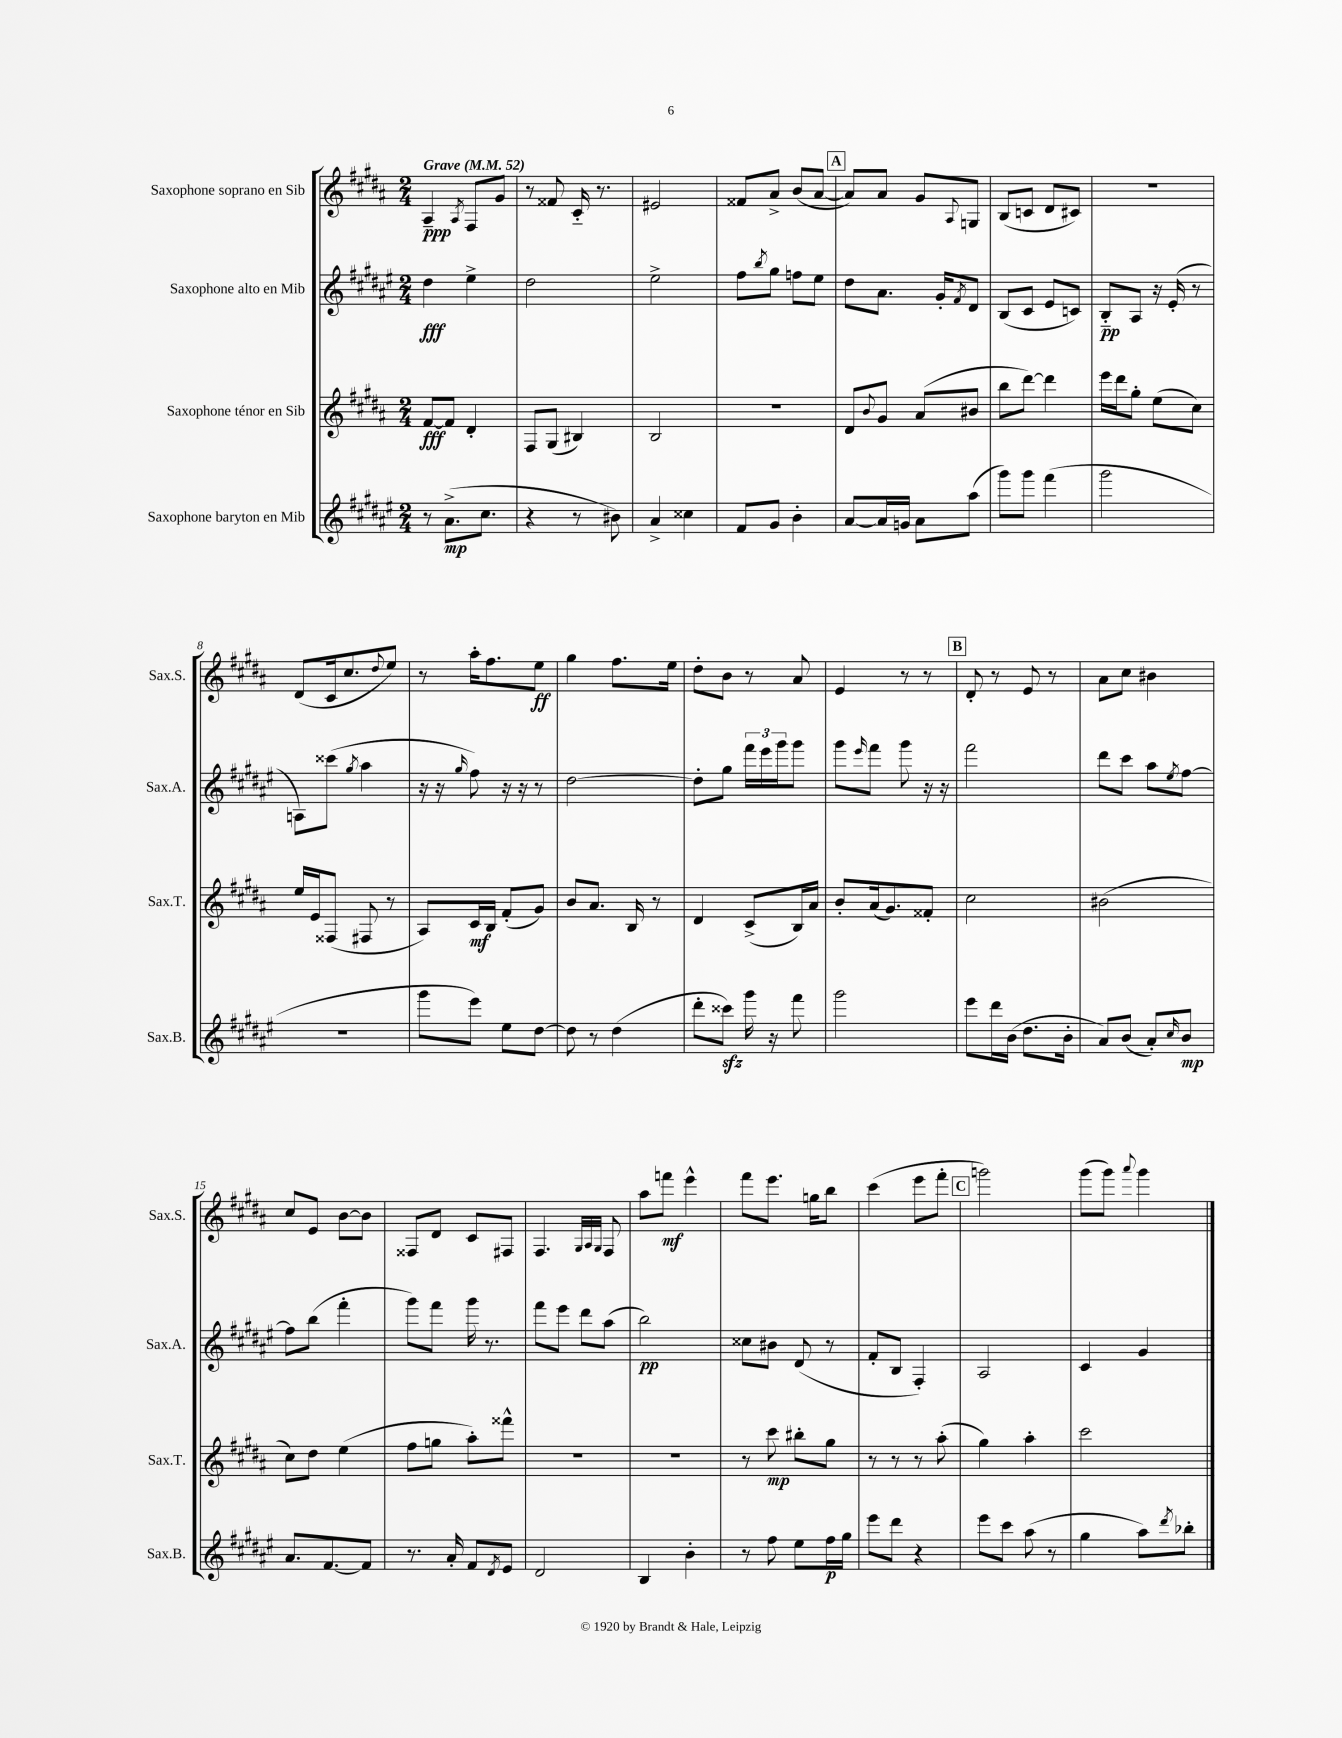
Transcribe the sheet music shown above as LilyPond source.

<<
\new StaffGroup <<
\new Staff = "s0" \with { instrumentName = "Saxophone soprano en Sib" shortInstrumentName = "Sax.S." } {
    \clef treble \key b \major \numericTimeSignature \time 2/4 \tempo "Grave" 4 = 52
    ais4--\ppp \acciaccatura { ais8 } fis8 gis'8 |
    r8 fisis'8 cis'16-_ r8. |
    eis'2 |
    fisis'8 ais'8-> b'8( ais'8~ |
    \mark \markup { \box "A" } ais'8) ais'8 gis'8 \appoggiatura { ais8 } g8 |
    b8( c'8 dis'8 cis'8) |
    R2 |
    dis'8( cis'16 cis''8. \appoggiatura { dis''8 } e''8) |
    r8 ais''16-. fis''8. e''8\ff |
    gis''4 fis''8. e''16 |
    dis''8-. b'8 r8 ais'8 |
    e'4 r8 r8 |
    \mark \markup { \box "B" } dis'8-. r8 e'8 r8 |
    ais'8 cis''8 bis'4 |
    cis''8 e'8 b'8~ b'8 |
    fisis8 dis'8 cis'8 fis8 |
    fis4. \grace { gis32 ais32 gis32 } fis8 |
    ais''8 f'''8\mf e'''4-^ |
    fis'''8 e'''8. g''16 b''8 |
    cis'''4( e'''8 fis'''8-. |
    \mark \markup { \box "C" } g'''2) |
    gis'''8( gis'''8) \appoggiatura { ais'''8 } gis'''4 \bar "|." |
}
\new Staff = "s1" \with { instrumentName = "Saxophone alto en Mib" shortInstrumentName = "Sax.A." } {
    \clef treble \key fis \major \numericTimeSignature \time 2/4
    dis''4\fff eis''4-> |
    dis''2 |
    eis''2-> |
    fis''8 \acciaccatura { b''8 } gis''8 f''8 eis''8 |
    \mark \markup { \box "A" } dis''8 ais'8. gis'16-. \acciaccatura { fis'8 } dis'8 |
    b8( cis'8 eis'8 c'8) |
    b8-_\pp ais8 r16 eis'16-.( r8 |
    a8) cisis'''8( \acciaccatura { gis''8 } ais''4 |
    r16 r16 \grace { gis''16 } fis''8) r16 r16 r8 |
    dis''2~ |
    dis''8-. gis''8 \tuplet 3/2 { fis'''16 eis'''16 gis'''16 } gis'''8 |
    gis'''8 \grace { eis'''16 } fis'''8 gis'''8 r16 r16 |
    \mark \markup { \box "B" } fis'''2 |
    dis'''8 cis'''8 ais''8 \acciaccatura { eis''8 } fis''8~ |
    fis''8 b''8( fis'''4-. |
    gis'''8) fis'''8 gis'''16 r8. |
    fis'''8 eis'''8 dis'''8 ais''8( |
    b''2\pp) |
    cisis''8 bis'8 dis'8( r8 |
    fis'8-. b8 fis4-.) |
    \mark \markup { \box "C" } ais2 |
    cis'4 gis'4 \bar "|." |
}
\new Staff = "s2" \with { instrumentName = "Saxophone ténor en Sib" shortInstrumentName = "Sax.T." } {
    \clef treble \key b \major \numericTimeSignature \time 2/4
    fis'8~\fff fis'8 dis'4-. |
    fis8 gis8( bis4) |
    b2 |
    r2 |
    \mark \markup { \box "A" } dis'8 \appoggiatura { b'8 } gis'8 ais'8( bis'8 |
    b''8 dis'''8~) dis'''4 |
    e'''16 dis'''16 gis''8-. e''8( cis''8) |
    e''16 e'16 fisis8( fis8 r8 |
    ais8) cis'16\mf b16 fis'8-.( gis'8) |
    b'8 ais'8. b16 r8 |
    dis'4 cis'8->( b16) ais'16 |
    b'8-. ais'16( gis'8.) fisis'8-. |
    \mark \markup { \box "B" } cis''2 |
    bis'2( |
    cis''8) dis''8 e''4( |
    fis''8 g''8 ais''8-.) fisis'''8-^ |
    R2 |
    R2 |
    r8 cis'''8\mp bis''8-. gis''8 |
    r8 r8 r8 ais''8-.( |
    \mark \markup { \box "C" } gis''4) ais''4-. |
    cis'''2 \bar "|." |
}
\new Staff = "s3" \with { instrumentName = "Saxophone baryton en Mib" shortInstrumentName = "Sax.B." } {
    \clef treble \key fis \major \numericTimeSignature \time 2/4
    r8 ais'8.->\mp( cis''8. |
    r4 r8 bis'8) |
    ais'4-> cisis''4 |
    fis'8 gis'8 b'4-. |
    \mark \markup { \box "A" } ais'8~ ais'16 g'16 ais'8 ais''8( |
    gis'''8) gis'''8 fis'''4( |
    gis'''2 |
    r2 |
    gis'''8 eis'''8) eis''8 dis''8~ |
    dis''8 r8 dis''4( |
    dis'''8-. cisis'''8\sfz) gis'''16 r16 fis'''8 |
    gis'''2 |
    \mark \markup { \box "B" } eis'''8 dis'''16 b'16( dis''8. b'16-. |
    ais'8) b'8( ais'8-.) \grace { cis''16 } b'8\mp |
    ais'8. fis'8.~ fis'8 |
    r8. ais'16-. fis'8 \acciaccatura { dis'8 } eis'8 |
    dis'2 |
    b4 b'4-. |
    r8 fis''8 eis''8 fis''16\p gis''16 |
    eis'''8 dis'''8 r4 |
    \mark \markup { \box "C" } eis'''8 cis'''8 ais''8( r8 |
    gis''4 ais''8) \acciaccatura { dis'''8 } bes''8-. \bar "|." |
}
>>
>>
